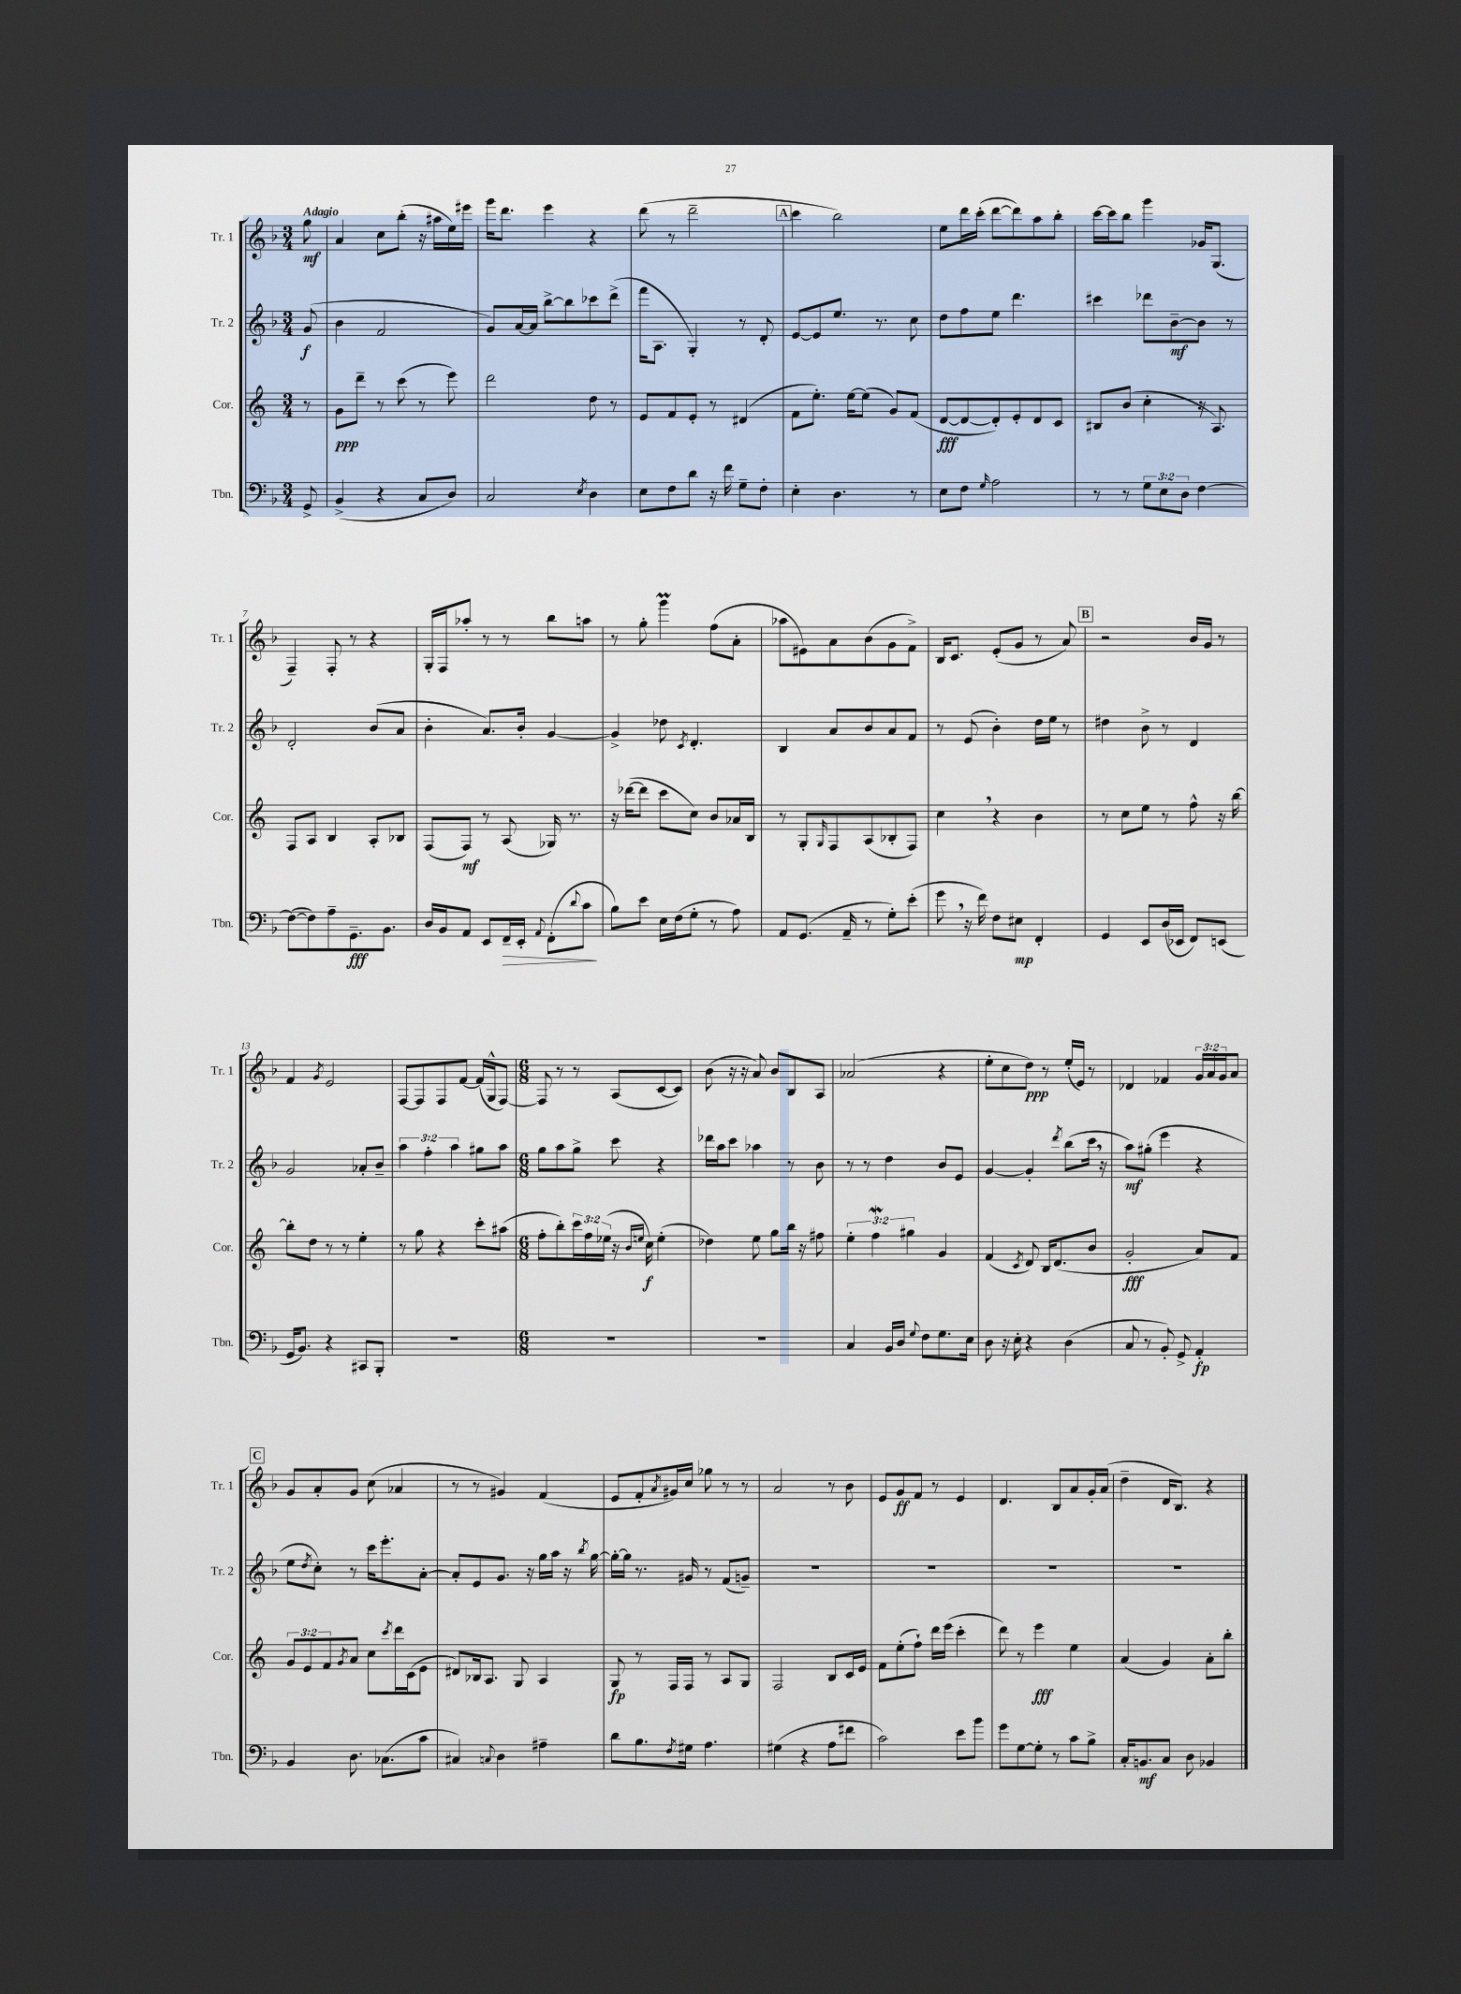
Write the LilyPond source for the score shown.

<<
\new StaffGroup <<
\new Staff = "s0" \with { instrumentName = "Tr. 1" shortInstrumentName = "Tr. 1" } {
    \clef treble \key f \major \numericTimeSignature \time 3/4 \override Staff.TupletNumber.text = #tuplet-number::calc-fraction-text \partial 8 \tempo "Adagio"
    g''8\mf |
    a'4 c''8 bes''8-.( r16 ais''16 e''16) eis'''16 |
    g'''16 d'''8. e'''4 r4 |
    d'''8( r8 d'''2-- |
    \mark \markup { \box "A" } c'''4 bes''2) |
    e''8 d'''16 c'''16-.( d'''8~ d'''8) a''8 bes''8-. |
    c'''16~ c'''16 bes''8 g'''4 ges'16 g8.( |
    f4--) f8-. r8 r4 |
    g16-. f16 aes''8-. r8 r8 bes''8 a''8 |
    r8 g''8-. g'''4\prall f''8( a'8-. |
    aes''8 eis'8) a'8 bes'8( g'8 f'8->) |
    bes16 c'8. e'8-.( g'8 r8 a'8) |
    \mark \markup { \box "B" } r2 bes'16 g'16 r8 |
    f'4 \acciaccatura { g'8 } e'2 |
    f8~ f8 f8 f'8~ f'16( g16-^ f8~) |
    \numericTimeSignature \time 6/8 f8 r8 r8 a8( c'8~ c'8) |
    bes'8( r16 r16 a'8) bes'8 bes8 a8 |
    aes'2( r4 |
    e''8-. c''8 d''8\ppp) r8 e''16-.( e'16) r8 |
    des'4 fes'4 \tuplet 3/2 { g'16 a'16 g'16 } a'8 |
    \mark \markup { \box "C" } g'8 a'8-. g'8 c''8( aes'4 |
    r8 r8 gis'4) f'4( |
    e'8 f'8-. \acciaccatura { a'8 } gis'16) c''16 ges''8 r8 r8 |
    a'2 r8 bes'8 |
    e'8 g'8\ff f'8 r8 e'4 |
    d'4. bes8 a'8 g'16-. a'16( |
    d''4-- d'16 bes8.) r4 \bar "|." |
}
\new Staff = "s1" \with { instrumentName = "Tr. 2" shortInstrumentName = "Tr. 2" } {
    \clef treble \key f \major \numericTimeSignature \time 3/4 \override Staff.TupletNumber.text = #tuplet-number::calc-fraction-text \partial 8
    g'8\f( |
    bes'4 f'2 |
    g'8) a'16~ a'16 bes''8~-> bes''8 ces'''8 d'''8->( |
    f'''16 a8. g4-.) r8 d'8-. |
    \mark \markup { \box "A" } e'8~ e'8 e''8. r8. c''8 |
    d''8 f''8 e''8 d'''4. |
    cis'''4 des'''8 bes'8~--\mf bes'8 r8 |
    d'2-. bes'8( a'8 |
    bes'4-. a'8.) bes'16-. g'4~ |
    g'4-> des''8 \acciaccatura { c'8 } d'4.-. |
    bes4 a'8 bes'8 a'8 f'8 |
    r8 e'8( bes'4-.) d''16 e''16 r8 |
    \mark \markup { \box "B" } dis''4 bes'8-> r8 d'4 |
    g'2 aes'8-. bes'8-- |
    \tuplet 3/2 { a''4 f''4-. a''4 } gis''8 a''8 |
    \numericTimeSignature \time 6/8 g''8 a''8 g''8-> c'''8 r4 |
    des'''16 a''16 c'''8 aes''4 r8 bes'8 |
    r8 r8 d''4 bes'8 e'8 |
    g'4~ g'4-. \acciaccatura { d'''8 } bes''8( c'''16 \breathe r16 |
    a''8\mf) gis''8-.( e'''4 r4 |
    \mark \markup { \box "C" } e''8 \acciaccatura { d''8 } c''8-.) r8 c'''16 e'''8.-. a'8~-. |
    a'8-. e'8 g'8. r16 g''16 a''16 r16 \acciaccatura { bes''8 } g''16~ |
    g''16~-. g''16 r8. gis'16 r8 f'8( g'8--) |
    R2. |
    R2. |
    R2. |
    R2. \bar "|." |
}
\new Staff = "s2" \with { instrumentName = "Cor." shortInstrumentName = "Cor." } {
    \clef treble \key c \major \numericTimeSignature \time 3/4 \override Staff.TupletNumber.text = #tuplet-number::calc-fraction-text \partial 8
    r8 |
    g'8\ppp d'''8-- r8 c'''8( r8 e'''8) |
    d'''2 d''8 r8 |
    e'8 f'8 e'8-. r8 dis'4( |
    \mark \markup { \box "A" } f'8 e''8.-.) e''16~ e''8( g'8) f'8( |
    d'8~\fff d'8~ d'8-.) e'8-. d'8 c'8 |
    bis8 b'8( c''4-. r16 a8.) |
    f8 a8 b4 a8-. bes8 |
    f8( f8\mf) r8 a8( ges16) r8. |
    r16 des'''16~( des'''8 c'''8 c''8) b'8 aes'16 b16 |
    r8 g8-. \grace { g16 } f8 a8( bes8-. f8) |
    c''4 \breathe r4 b'4 |
    \mark \markup { \box "B" } r8 c''8 e''8 r8 f''8-^ r16 b''16~ |
    b''8-. d''8 r8 r8 e''4-. |
    r8 g''8 r4 c'''8-. ais''8( |
    \numericTimeSignature \time 6/8 f''8-. b''8-.) \tuplet 3/2 { c'''16 f''16 ees''16( } r16 \grace { b'16 e''16 } c''16\f) e''4-.( |
    des''4) e''8 g''8 b''16 r16 fis''8 |
    \tuplet 3/2 { e''4-. f''4\mordent gis''4 } g'4 |
    f'4( \acciaccatura { c'8 } d'8) b16 d'8.( b'8 |
    g'2-.\fff a'8) f'8 |
    \mark \markup { \box "C" } \tuplet 3/2 { g'8 e'8 f'8 } \acciaccatura { g'8 } a'8 c''8 \acciaccatura { c'''8 } d'''16 c'16( e'8 |
    dis'8) bes16 a8. g8 a4 |
    g8\fp r8 f16 f16 r8 a8 g8 |
    f2 b8 c'16 e'16 |
    f'8 e''8-.( f''8-!) d'''16 e'''16( c'''4-. |
    d'''8) r8 e'''4\fff e''4 |
    a'4( g'4) a'8-. b''8-. \bar "|." |
}
\new Staff = "s3" \with { instrumentName = "Tbn." shortInstrumentName = "Tbn." } {
    \clef bass \key f \major \numericTimeSignature \time 3/4 \override Staff.TupletNumber.text = #tuplet-number::calc-fraction-text \partial 8
    g,8-> |
    bes,4->( r4 c8 d8) |
    c2 \acciaccatura { e8 } d4 |
    e8 f8 d'8 r16 f'16 g8-- f8-. |
    \mark \markup { \box "A" } e4-. d4. r8 |
    e8 f8 \grace { g16 } a2 |
    r8 r8 \tuplet 3/2 { g8 e8 d8 } f4~ |
    f8~( f8) a8-- g,8.--\fff bes,8. |
    d16 bes,16 a,8 e,8 f,16--\> e,16-. \appoggiatura { a,8 } f,8-.( \appoggiatura { d'8 } c'8\! |
    bes8) e'8 e16 f16( g8-. r8 a8) |
    a,8 g,8.( a,16-- r8 g8-.) e'8-.( |
    g'8 \breathe r16 f'16) f8 eis8\mp f,4-. |
    \mark \markup { \box "B" } g,4 e,8 d16( ees,16 f,8) e,8( |
    g,16 bes,8.) r4 cis,8 bes,,8-. |
    R2. |
    \numericTimeSignature \time 6/8 R2. |
    R2. |
    c4 bes,16 d16 \appoggiatura { g8 } f8 g8. e16 |
    d8 r16 e16-. r4 d4( |
    c8 r8 bes,8-.) g,8-> a,4-.\fp |
    \mark \markup { \box "C" } bes,4 d8. ces8.( c'8 |
    cis4) \appoggiatura { c8 } d4 ais4-- |
    d'8 bes8. \acciaccatura { f8 } gis16 a4. |
    gis4( r4 a8 fis'8 |
    c'2) e'8 bes'8 |
    g'8 g8~ g8-. r8 c'8 bes8-> |
    c16-. b,8.\mf c8 d8 bes,4 \bar "|." |
}
>>
>>
